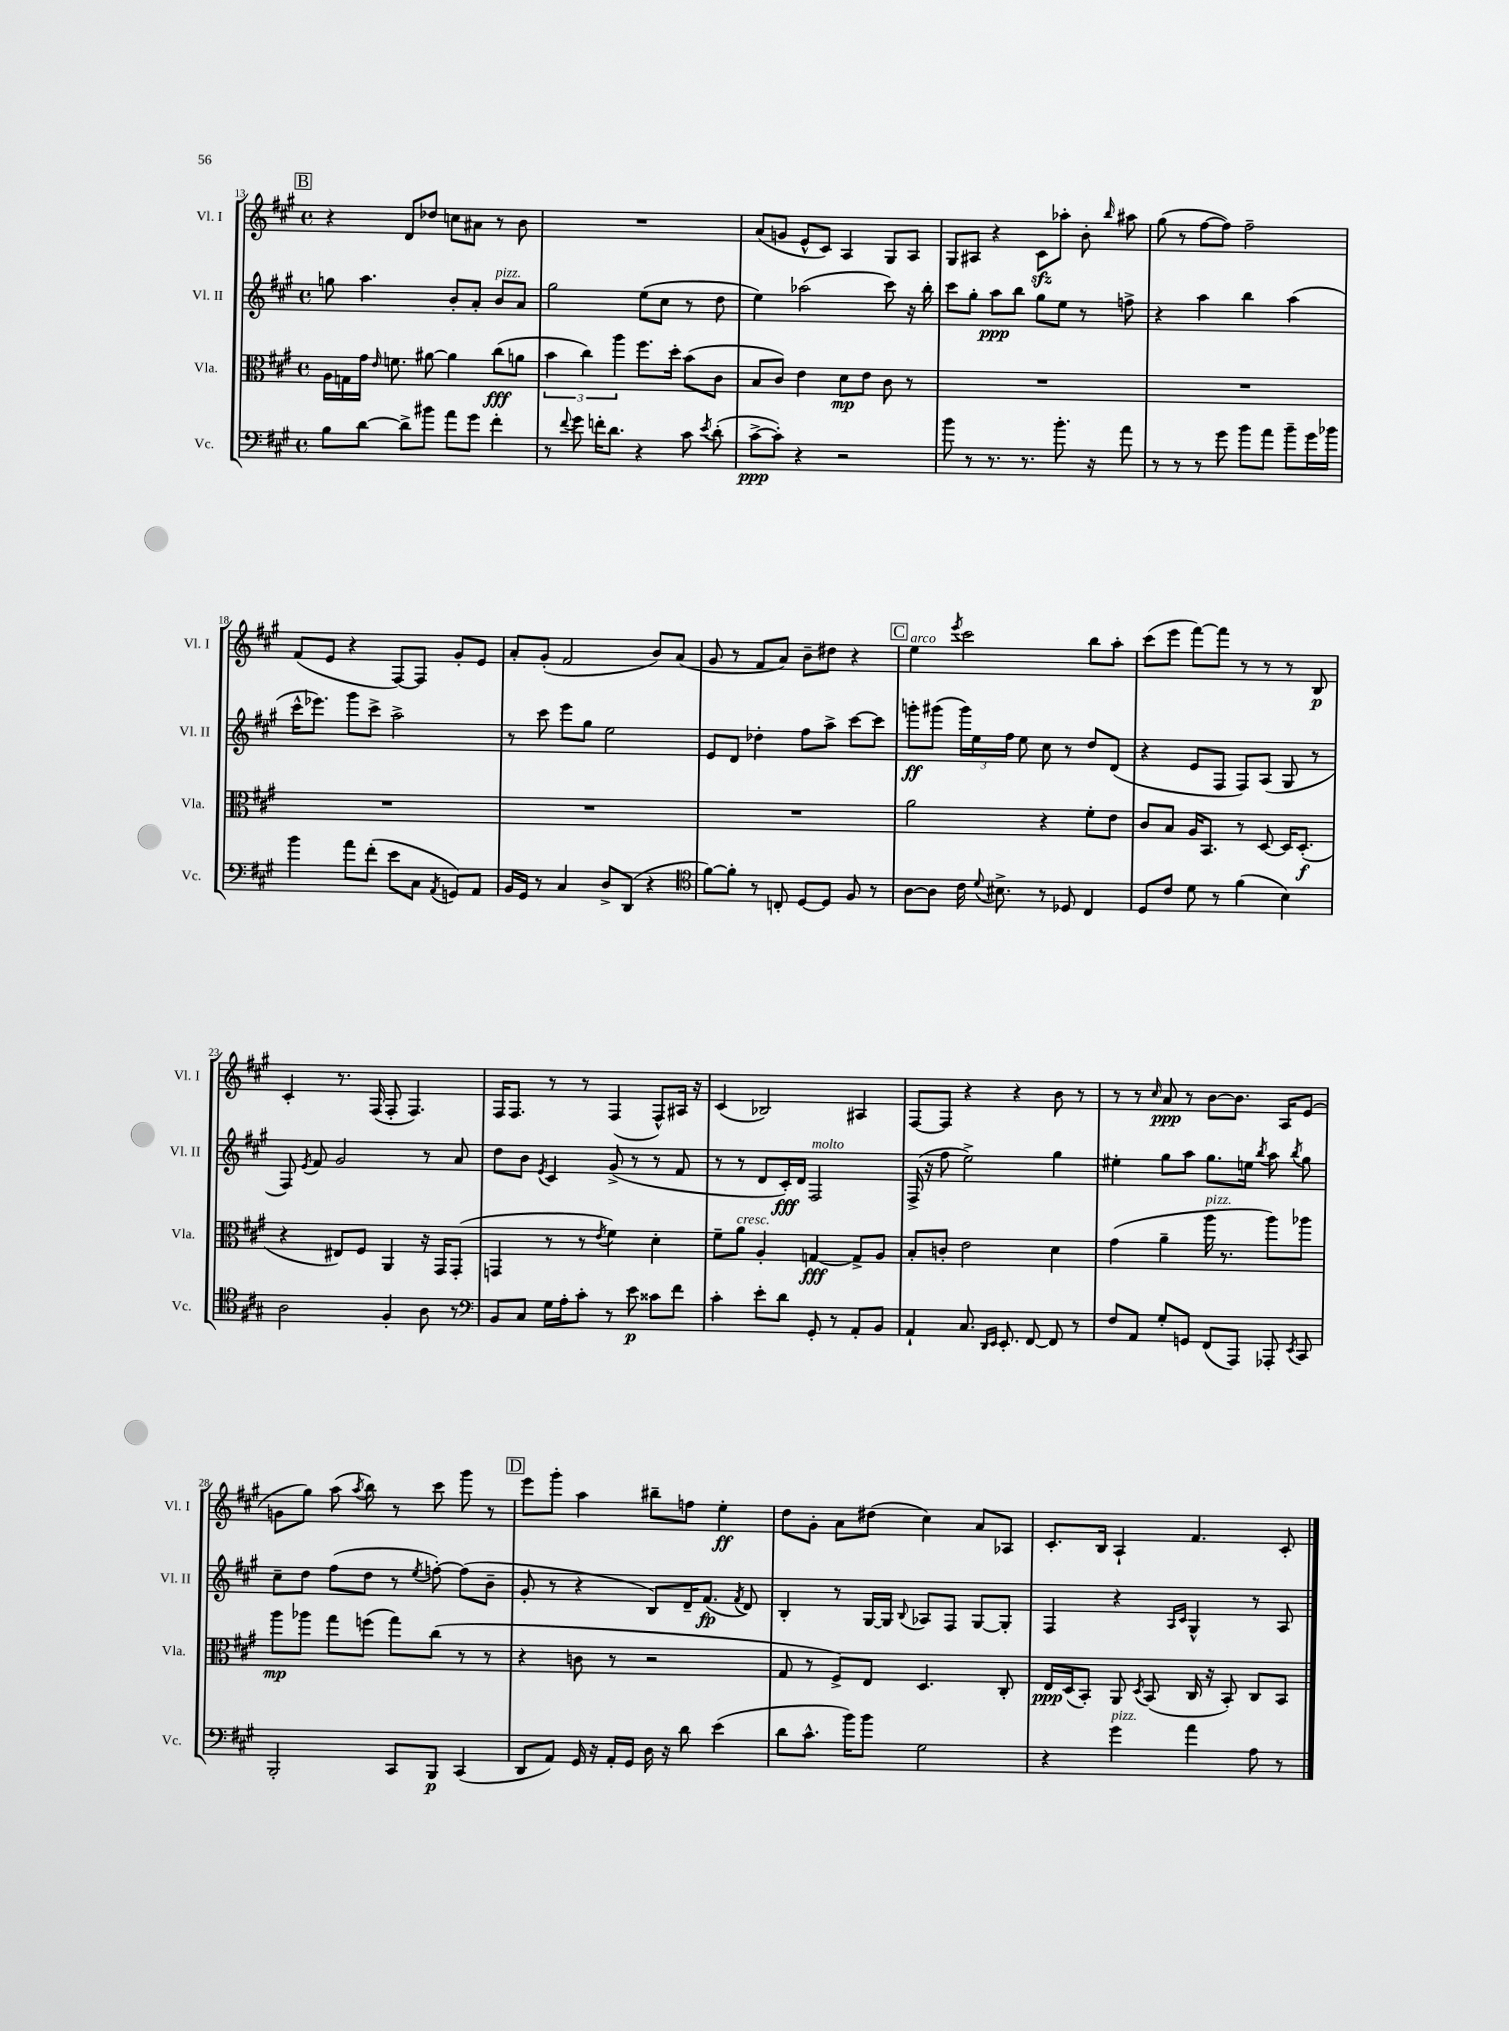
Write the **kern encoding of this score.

**kern	**dynam	**kern	**dynam	**kern	**dynam	**kern	**dynam
*part4	*part4	*part3	*part3	*part2	*part2	*part1	*part1
*staff4	*staff4	*staff3	*staff3	*staff2	*staff2	*staff1	*staff1
*I"Vc.	*	*I"Vla.	*	*I"Vl. II	*	*I"Vl. I	*
*I'Vc.	*	*I'Vla.	*	*I'Vl. II	*	*I'Vl. I	*
*clefF4	*	*clefC3	*	*clefG2	*	*clefG2	*
*k[f#c#g#]	*	*k[f#c#g#]	*	*k[f#c#g#]	*	*k[f#c#g#]	*
*M4/4	*	*M4/4	*	*M4/4	*	*M4/4	*
*met(c)	*	*met(c)	*	*met(c)	*	*met(c)	*
!!LO:REH:place=s1:t=B
=13	=13	=13	=13	=13	=13	=13	=13
8B\L	.	16A\LL	.	8ggn\	.	4r	.
.	.	16Gn\	.	.	.	.	.
[8d\J	.	16g#\JJ	.	4.aa\	.	.	.
.	.	16qqe/	.	.	.	.	.
.	.	8.fn\	.	.	.	.	.
8d^\L]	.	.	.	.	.	8d/L	.
8b#X\J	.	[8a#X\	.	.	.	8dd-X/J	.
8a\L	.	4a#\]	.	8b'/L	.	8ccn\L	.
8g#\J	.	.	.	8a'/J	.	8a#X\J	.
!	!	!	!	!LO:TX:a:i:t=pizz.	!	!	!
4f#'\	.	(8cc#\L	fff	8b/L	.	8r	.
.	.	8an\J	.	8a/J	.	8b\	.
=14	=14	=14	=14	=14	=14	=14	=14
8r	.	6b\	.	2gg#\	.	1r	.
8qqf#/	.	.	.	.	.	.	.
8g#\	.	.	.	.	.	.	.
.	.	6cc#\)	.	.	.	.	.
16fn'\KL	.	.	.	.	.	.	.
8.d\J	.	.	.	.	.	.	.
.	.	6aa\	.	.	.	.	.
4r	.	8.ff#\L	.	(8ee\L	.	.	.
.	.	.	.	8cc#\J	.	.	.
.	.	16dd'\Jk	.	.	.	.	.
8c#\	.	(8b\L	.	8r	.	.	.
8qe/	.	.	.	.	.	.	.
(8d'\	.	8c#\J	.	8dd\	.	.	.
=15	=15	=15	=15	=15	=15	=15	=15
[8c#^\L	ppp	8B/L	.	4ee\)	.	(8a/L	.
8c#'\J])	.	8c#/J)	.	.	.	8gn/J	.
4r	.	4e\	.	(2aa-X\	.	8e^^/L	.
.	.	.	.	.	.	8c#/J)	.
2r	.	8d\L	mp	.	.	4A/	.
.	.	8e\J	.	.	.	.	.
.	.	8c#\	.	8ccc#\)	.	8G#/L	.
.	.	8r	.	16r	.	8A/J	.
.	.	.	.	16bb'\	.	.	.
=16	=16	=16	=16	=16	=16	=16	=16
8b\	.	1r	.	8ccc#\L	.	8G#/L	.
8r	.	.	.	8gg#'\J	.	8A#X/J	.
8.r	.	.	.	8aa\L	ppp	4r	.
.	.	.	.	8bb\J	.	.	.
8.r	.	.	.	.	.	.	.
.	.	.	.	8gg#\L	.	8c#zz\L	.
8.b'\	.	.	.	8ee\J	.	8aa-X'\J	.
.	.	.	.	8r	.	8b'\	.
16r	.	.	.	.	.	.	.
.	.	.	.	.	.	16qqbb/	.
8a\	.	.	.	8ffn^\	.	8aa#X\	.
=17	=17	=17	=17	=17	=17	=17	=17
8r	.	1r	.	4r	.	(8gg#\	.
8r	.	.	.	.	.	8r	.
8r	.	.	.	4aa\	.	[8ff#\L	.
8g#\	.	.	.	.	.	8ff#\J])	.
8b\L	.	.	.	4bb\	.	2ff#~\	.
8a\J	.	.	.	.	.	.	.
8b~\L	.	.	.	(4aa\	.	.	.
16g#\L	.	.	.	.	.	.	.
16b-X\JJ	.	.	.	.	.	.	.
!!LO:LB:g=z
=18	=18	=18	=18	=18	=18	=18	=18
4b\	.	1r	.	16ccc#^^\KL	.	(8f#/L	.
.	.	.	.	8.eee-X\J)	.	.	.
.	.	.	.	.	.	8e/J	.
8a\L	.	.	.	8ggg#\L	.	4r	.
(8f#'\J	.	.	.	8ccc#^\J	.	.	.
8e\L	.	.	.	2aa^\	.	[8F#/L)	.
8C#\J	.	.	.	.	.	8F#/J]	.
8qAA/	.	.	.	.	.	.	.
8GGn/L)	.	.	.	.	.	8g#'/L	.
8AA/J	.	.	.	.	.	8e/J	.
=19	=19	=19	=19	=19	=19	=19	=19
16BB/LL	.	1r	.	8r	.	8a'/L	.
16GG#/JJ	.	.	.	.	.	.	.
8r	.	.	.	8ccc#\	.	(8g#'/J	.
4C#/	.	.	.	8eee\L	.	2f#/	.
.	.	.	.	8gg#\J	.	.	.
8D^/L	.	.	.	2ee\	.	.	.
(8DD/J	.	.	.	.	.	.	.
4r	.	.	.	.	.	8b/L)	.
.	.	.	.	.	.	(8a/J	.
=20	=20	=20	=20	=20	=20	=20	=20
*clefC4	*	*	*	*	*	*	*
[8f#\L)	.	1r	.	8e/L	.	8g#/	.
8f#'\J]	.	.	.	8d/J	.	8r	.
8r	.	.	.	4dd-X'\	.	8f#/L	.
8Cn'/	.	.	.	.	.	8a/J)	.
[8D/L	.	.	.	8ff#\L	.	8b~\L	.
8D/J]	.	.	.	8aa^\J	.	8dd#X\J	.
8F#/	.	.	.	[8ccc#\L	.	4r	.
8r	.	.	.	8ccc#\J]	.	.	.
!!LO:REH:place=s1:t=C
=21	=21	=21	=21	=21	=21	=21	=21
!	!	!	!	!	!	!LO:TX:a:i:t=arco	!
[8A\L	.	2a\	.	8gggn'\L	ff	4ee\	.
8A\J]	.	.	.	(8ggg#X\J	.	.	.
.	.	.	.	.	.	8qeee/	.
16c#\	.	.	.	24ggg#\LL)	.	2ccc#\	.
.	.	.	.	24ee\	.	.	.
8qqd/	.	.	.	.	.	.	.
8.B#X^\	.	.	.	.	.	.	.
.	.	.	.	24ff#\JJ	.	.	.
.	.	.	.	8ee\	.	.	.
8r	.	4r	.	8cc#\	.	.	.
8D-X/	.	.	.	8r	.	.	.
4C#/	.	8f#'\L	.	8dd/L	.	8bb\L	.
.	.	8e\J	.	(8d/J	.	8aa'\J	.
=22	=22	=22	=22	=22	=22	=22	=22
8D/L	.	8c#/L	.	4r	.	(8ccc#\L	.
8c#/J	.	8B/J	.	.	.	8eee\J	.
8d\	.	16A/KL	.	8e/L	.	[8fff#\L)	.
.	.	8.BB/J	.	.	.	.	.
8r	.	.	.	8F#/J	.	8fff#\J]	.
(4f#\	.	8r	.	8F#/L)	.	8r	.
.	.	[8D/	.	(8A/J	.	8r	.
4B\)	.	16D/KL]	.	8G#/	.	8r	.
.	.	(8.D'/J	f	.	.	.	.
.	.	.	.	8r	.	8B/	p
!!LO:LB:g=z
=23	=23	=23	=23	=23	=23	=23	=23
2A\	.	4r	.	8F#/)	.	4c#'/	.
.	.	.	.	8qe/	.	.	.
.	.	.	.	8f#/	.	.	.
.	.	8E#X/L)	.	2g#/	.	8.r	.
.	.	8F#/J	.	.	.	.	.
.	.	.	.	.	.	(16F#/	.
4F#'/	.	4AA/	.	.	.	8F#'/	.
.	.	.	.	.	.	4.F#/)	.
8A\	.	16r	.	8r	.	.	.
.	.	16GG#/KL	.	.	.	.	.
8r	.	(8GG#'/J	.	8a/	.	.	.
=24	=24	=24	=24	=24	=24	=24	=24
*clefF4	*	*	*	*	*	*	*
8BB/L	.	4GGn/	.	8dd\L	.	16F#/KL	.
.	.	.	.	.	.	8.F#/J	.
8C#/J	.	.	.	8b\J	.	.	.
.	.	.	.	8qe/	.	.	.
16G#\LL	.	8r	.	4c#/	.	8r	.
16A'\J	.	.	.	.	.	.	.
8c#'\J	.	8r	.	.	.	8r	.
.	.	8qe/	.	.	.	.	.
8r	.	4f#\)	.	(8g#^/	.	(4F#/	.
8e\	p	.	.	8r	.	.	.
8c##X\L	.	4d'\	.	8r	.	8F#^^/L)	.
8f#\J	.	.	.	8f#/	.	16A#X/Jk	.
.	.	.	.	.	.	16r	.
=25	=25	=25	=25	=25	=25	=25	=25
4c#'\	.	8f#~\L	.	8r	.	(4c#/	.
!	!	!LO:TX:a:i:t=cresc.	!	!	!	!	!
.	.	8a\J	.	8r	.	.	.
8e'\L	.	4A'/	.	8d/L	.	2B-X/)	.
8d\J	.	.	.	16c#'/L)	fff	.	.
.	.	.	.	16d/JJ	.	.	.
!	!	!	!	!LO:TX:a:i:t=molto	!	!	!
8GG#'/	.	[4Gn/	fff	2F#/	.	.	.
8r	.	.	.	.	.	.	.
8AA'/L	.	8G^/L]	.	.	.	4A#X/	.
8BB/J	.	8A/J	.	.	.	.	.
=26	=26	=26	=26	=26	=26	=26	=26
4AA`/	.	8B'/L	.	(16F#^/	.	[8F#/L	.
.	.	.	.	16r	.	.	.
.	.	8cn'/J	.	8ff#\	.	8F#/J]	.
8.C#/	.	2e\	.	2ee^\)	.	4r	.
16qqDD/LL	.	.	.	.	.	.	.
16qqEE/JJ	.	.	.	.	.	.	.
8.EE'/	.	.	.	.	.	.	.
.	.	.	.	.	.	4r	.
[8FF#/	.	.	.	.	.	.	.
8FF#/]	.	4d\	.	4gg#\	.	8b\	.
8r	.	.	.	.	.	8r	.
=27	=27	=27	=27	=27	=27	=27	=27
8F#/L	.	(4g#\	.	4ee#X'\	.	8r	.
8AA/J	.	.	.	.	.	8r	.
.	.	.	.	.	.	16qqcc#/	.
8G#'/L	.	4a~\	.	8gg#\L	.	8a/	ppp
8GGn/J	.	.	.	8aa\J	.	8r	.
!	!	!LO:TX:a:i:t=pizz.	!	!	!	!	!
(8FF#/L	.	16aa\	.	8.gg#\L	.	[8b\L	.
.	.	8.r	.	.	.	.	.
8AAA/J)	.	.	.	.	.	8.b\J]	.
.	.	.	.	16een\Jk	.	.	.
.	.	.	.	8qbb/	.	.	.
8AAA-X'/	.	8aa\L)	.	8aa\	.	.	.
.	.	.	.	.	.	16A/KL	.
8qEE/	.	.	.	8qbb/	.	.	.
8CC#/	.	8aa-X\J	.	8gg#\	.	(8e/J	.
!!LO:LB:g=z
=28	=28	=28	=28	=28	=28	=28	=28
2BBB'/	.	8aa\L	mp	8cc#~\L	.	8gn\L	.
.	.	8aa-X\J	.	8dd\J	.	8gg#\J)	.
.	.	8gg#\L	.	(8ff#\L	.	(8aa\	.
.	.	.	.	.	.	8qaa/	.
.	.	(8ffn\J	.	8dd\J	.	8bb\)	.
8CC#/L	.	8gg#\L)	.	8r	.	8r	.
.	.	.	.	8qee/	.	.	.
8BBB/J	p	(8cc#\J	.	[8ffn'\)	.	8ccc#\	.
(4CC#/	.	8r	.	(8ff\L]	.	8ggg#\	.
.	.	8r	.	8b~\J	.	8r	.
!!LO:REH:place=s1:t=D
=29	=29	=29	=29	=29	=29	=29	=29
8DD/L	.	4r	.	8g#'/	.	8eee\L	.
8AA/J)	.	.	.	8r	.	8ggg#'\J	.
16GG#/	.	8cn\	.	4r	.	4aa\	.
16r	.	.	.	.	.	.	.
16AA'/LL	.	8r	.	.	.	.	.
16GG#/JJ	.	.	.	.	.	.	.
16D\	.	2r	.	8B/L)	.	8bb#X~\L	.
16r	.	.	.	.	.	.	.
8d\	.	.	.	16d~/K	.	8ffn\J	.
.	.	.	.	(8.f#/J	fp	.	.
(4e\	.	.	.	.	.	4ee'\	ff
.	.	.	.	8qf#/	.	.	.
.	.	.	.	8d/)	.	.	.
=30	=30	=30	=30	=30	=30	=30	=30
8d\L	.	8G#/	.	4B'/	.	8dd\L	.
8.c#^^\J	.	8r	.	.	.	8g#'\J	.
.	.	8F#^/L)	.	8r	.	8a\L	.
16b\KL)	.	.	.	.	.	.	.
8b\J	.	8E/J	.	[16G#/LL	.	(8dd#X\J	.
.	.	.	.	16G#/JJ]	.	.	.
.	.	.	.	8qqB/	.	.	.
2G#\	.	4.D/	.	8A-X/L	.	4cc#\)	.
.	.	.	.	8F#/J	.	.	.
.	.	.	.	[8G#/L	.	8a/L	.
.	.	8C#'/	.	8G#'/J]	.	8A-X/J	.
=31	=31	=31	=31	=31	=31	=31	=31
4r	.	16E/LL	ppp	4F#/	.	8.c#'/L	.
.	.	(16D/J	.	.	.	.	.
.	.	8BB'/J)	.	.	.	.	.
.	.	.	.	.	.	16B/Jk	.
!LO:TX:a:i:t=pizz.	!	!	!	!	!	!	!
4g#\	.	8AA/	.	4r	.	4A`/	.
.	.	8qD/	.	.	.	.	.
.	.	(8BB/	.	.	.	.	.
.	.	.	.	16qqA/LL	.	.	.
.	.	.	.	16qqc#/JJ	.	.	.
4a\	.	16C#/	.	4G#^^/	.	4.f#/	.
.	.	16r	.	.	.	.	.
.	.	8BB'/)	.	.	.	.	.
8A\	.	8C#/L	.	8r	.	.	.
8r	.	8BB/J	.	8A/	.	8c#'/	.
==	==	==	==	==	==	==	==
*-	*-	*-	*-	*-	*-	*-	*-
